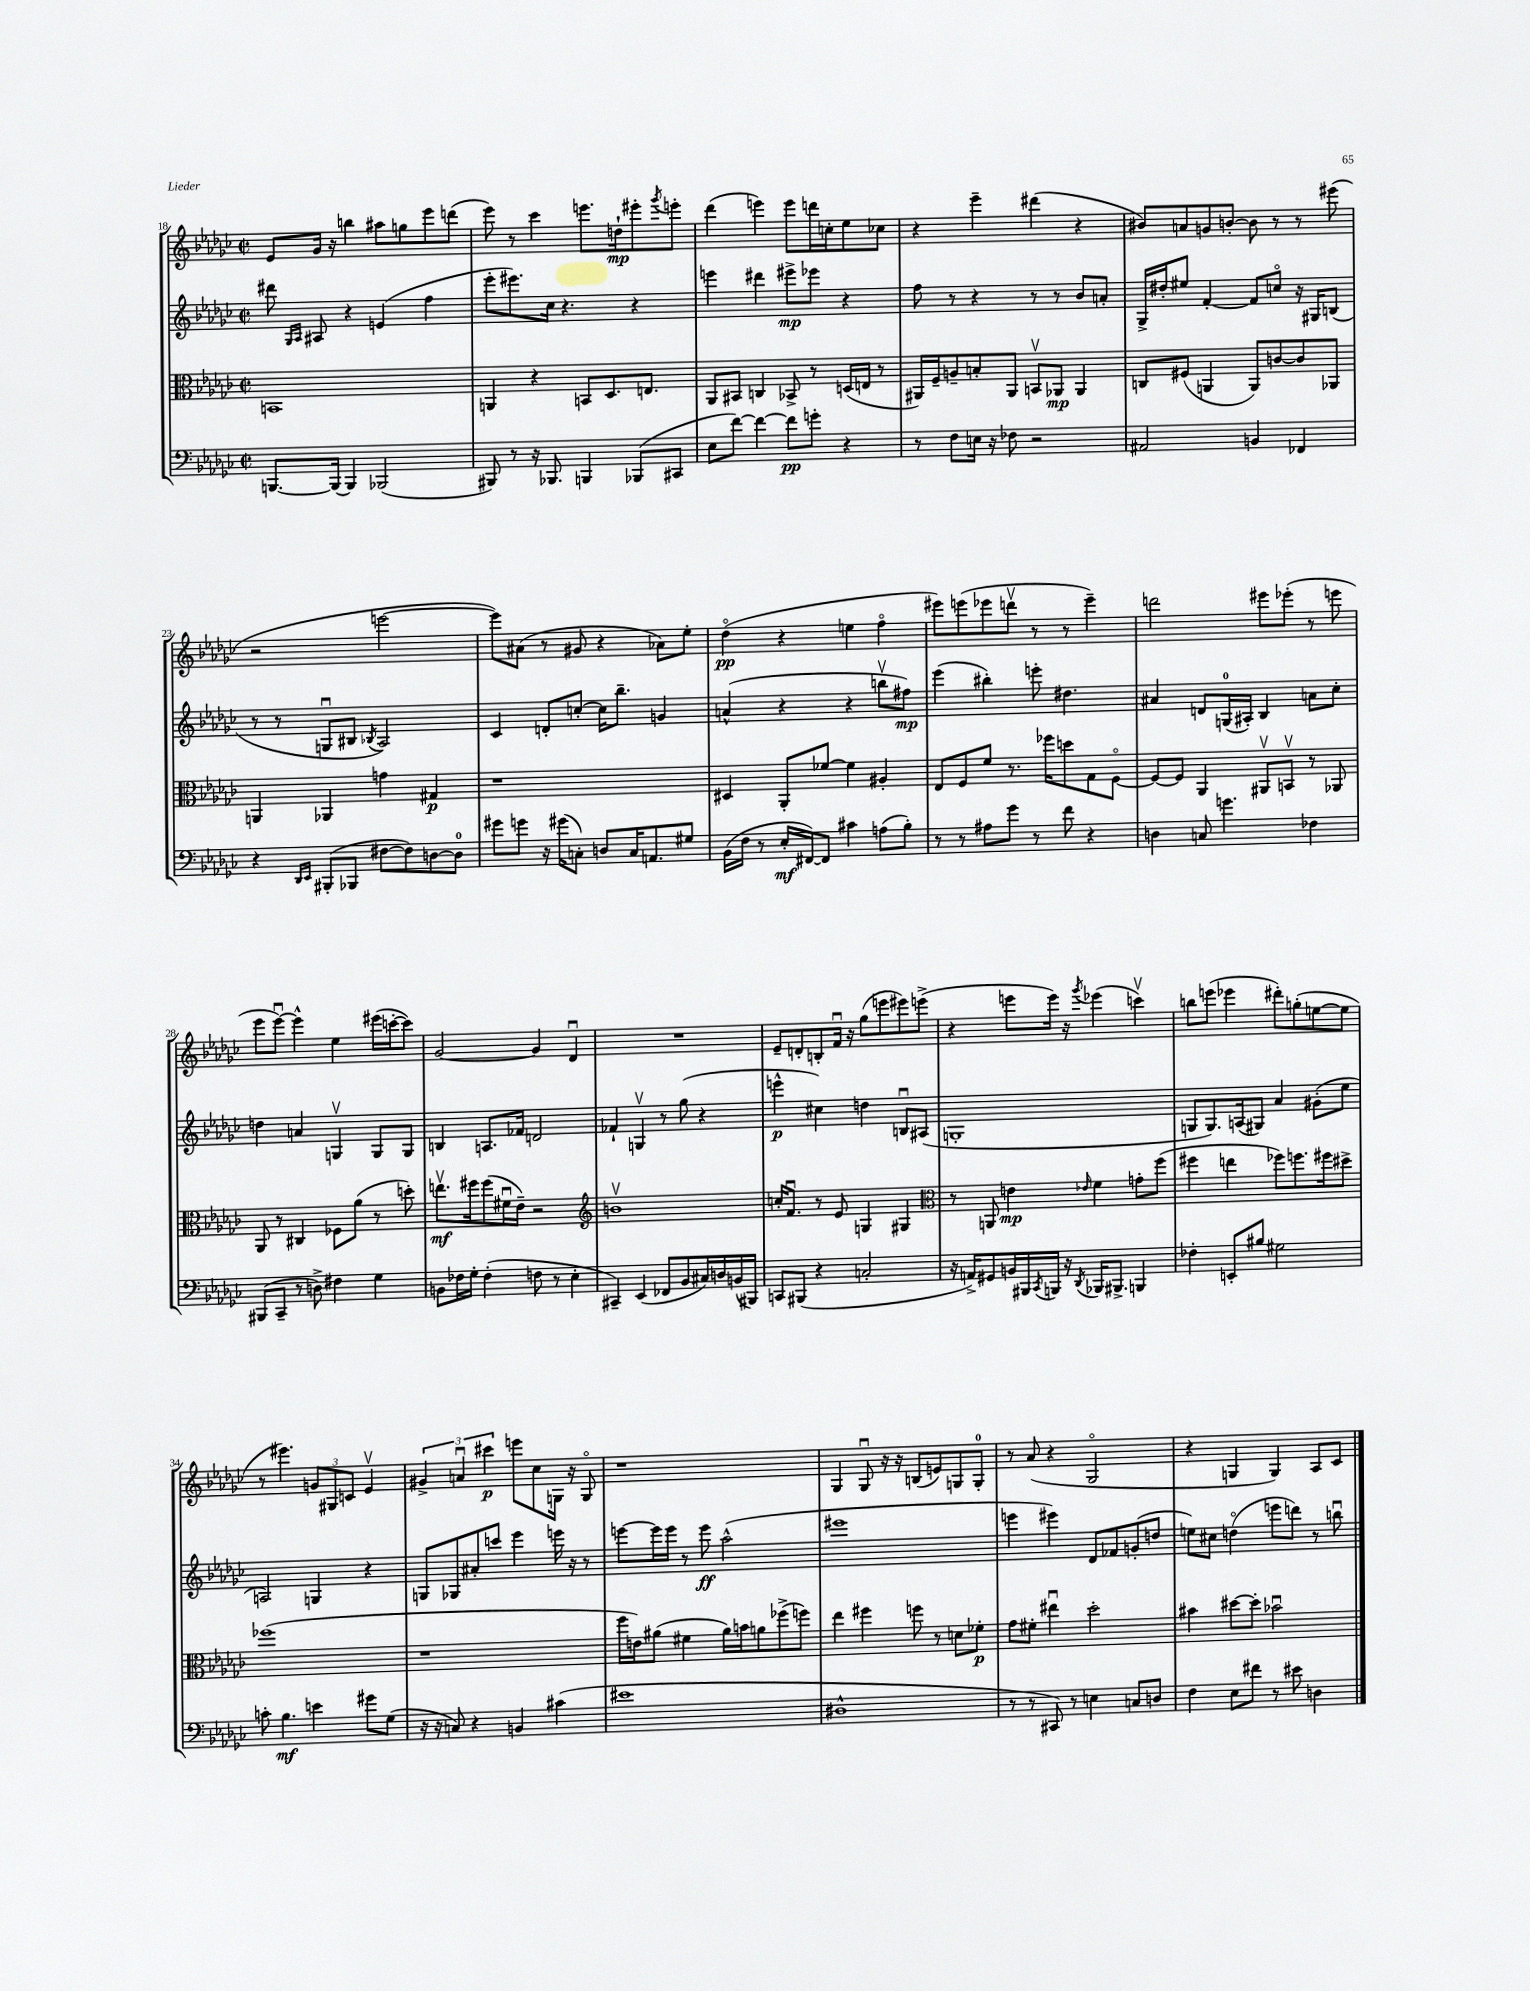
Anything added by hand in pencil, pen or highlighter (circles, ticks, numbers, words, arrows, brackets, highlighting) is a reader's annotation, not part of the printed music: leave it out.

**kern	**kern	**kern	**kern
*staff4	*staff3	*staff2	*staff1
*clefF4	*clefC3	*clefG2	*clefG2
*k[b-e-a-d-g-c-]	*k[b-e-a-d-g-c-]	*k[b-e-a-d-g-c-]	*k[b-e-a-d-g-c-]
*M2/2	*M2/2	*M2/2	*M2/2
*met(c|)	*met(c|)	*met(c|)	*met(c|)
[8.BBB	1BB	8ddd#	8e-
.	.	16qqG-	.
.	.	16qqA-	.
.	.	8A#	16g-
16BBB_	.	.	16r
4BBB]	.	4r	4bb
(2BBB-	.	(4e	8aa#
.	.	.	8gg
.	.	4ff	8eee-
.	.	.	(8ddd
=	=	=	=
8BBB#)	4AA	8eee-'	8eee-)
8r	.	8.eee#)	8r
16r	4r	.	4ccc-
8.BBB-	.	16cc-	.
.	.	4.r	.
4BBB	8BB	.	8.eee
.	8.D-	.	.
.	.	.	16dd`
(8BBB-	.	4r	8eee#'
.	8.E	.	.
.	.	.	8qggg-
8CC#	.	.	8eee'
=	=	=	=
8E-	8AA-	4eee	(4ddd-
[8f)	8BB#	.	.
4f_	4C	4ddd#	4eee)
8f]	8BB-^	8eee#^	8eee
8g'	8r	8eee-	16ddd
.	.	.	16cc'
4r	(16D	4r	8ee-
.	16E	.	.
.	8r	.	8cc-
=	=	=	=
8r	16AA#)	8ff	4r
.	16F~	.	.
8F	8A~	8r	.
16E	8B'	4r	4eee-~
16r	.	.	.
8F-	8AA#	.	.
2r	8BBv	8r	(4ddd#
.	8AA-	8r	.
.	4AA-	8b-	4r
.	.	8a'	.
=	=	=	=
2AA#	8C	16G-^	8b#)
.	.	16dd#'	.
.	(8F#	8ee#	8a
.	4AA	[4f'	8g
.	.	.	[8b'
4BB	8AA)	8f]	8b]
.	[8c	8cco	8r
4FF-	8c]	16r	8r
.	.	16G#	.
.	8AA-	(8B	(8eee#
=	=	=	=
4r	4AA	8r	2r
.	.	8r	.
16qqDD-	.	.	.
16qqEE-	.	.	.
(8BBB#'	4AA-	8Gu	.
8BBB-	.	8B#	.
.	.	8qB-	.
[8F#	4g	2A-)	[2eee
8F#])	.	.	.
[8D	4G#	.	.
8D]	.	.	.
=	=	=	=
8g#	1r	4c-	8eee])
8g	.	.	(8a#
16r	.	8d'	8r
(16g#	.	.	.
8C')	.	[8cc'	8g#
8D	.	16cc]	4r
.	.	8.bb-~	.
16C	.	.	.
8.AA	.	.	.
.	.	4g	8a-)
8G#	.	.	8ee-'
=	=	=	=
(16BB-	4D#	(4a^^	(4dd-o
16F	.	.	.
8r	.	.	.
16E-'	8AA-'	4r	4r
[16FF#)	.	.	.
8FF#]	[8f-	.	.
4c#	4f-]	4r	4ee
(8A	4A#'	8bbv	4ffo
8B-')	.	8ff#)	.
=	=	=	=
8r	8E-	(4eee-	8eee#)
8r	8F	.	(8eee
8A#	8f	4bb#')	8eee-
8g-	8.r	.	8dddv
8r	.	8eee'	8r
.	16ff-	.	.
8f	8dd	4.dd#	8r
4r	8G-	.	4eee-~)
.	[8Fo	.	.
=	=	=	=
4D	8F_	4a#	2ddd
.	8F]	.	.
8C	4AA-	8d	.
4.g	.	(16G	.
.	.	16A#')	.
.	8AA#v	4B-	8eee#
.	8BBv	.	(8eee-'
4F-	8r	8a	8r
.	8AA-	8cc-'	8eee
=	=	=	=
(8BBB#	8AA-	4dd	8eee-
8CC-~	8r	.	[8eee-u)
8r	4C#	4a	4eee-^^]
8D^)	.	.	.
4F#	8F-	4Gv	4ee-
.	(8a-	.	.
4G-	8r	8G	(16eee#
.	.	.	[16ccc'
.	8dd')	8G	8ccc])
=	=	=	=
8BB	8.eev	4B	[2g-
16F-	.	.	.
16G-'	16ff#	.	.
(4F-'	(8ff#	8.A	.
.	16f#u	.	.
.	16e-~)	16f-	.
8F	2r	2d	4g-]
8r	.	.	.
4E-'	.	.	4d-u
=	=	=	=
*	*clefG2	*	*
4CC#~)	1bv	4f-`	1r
(4EE-	.	4Gv	.
8FF-	.	8r	.
8BB-	.	(8gg-	.
16C#)	.	4r	.
16D	.	.	.
(16BB	.	.	.
16BBB#)	.	.	.
=	=	=	=
8CC	16cc'	4eee^^	8e-~
.	8.fu	.	.
(8BBB#	.	.	8d'
4r	8r	4cc#)	8B'
.	8e-	.	16fu
.	.	.	16r
2C'	4G	4dd	(8gg-
.	.	.	8eee
.	4G#	8Bu	8eee#)
.	.	(8A#	(8eee^
=	=	=	=
*	*clefC3	*	*
16r	8r	1G'	4r
16AA^)	.	.	.
8GG#	8AA	.	.
16BB	4e	.	8eee
16BBB#	.	.	.
8qCC-	.	.	.
16BBB	.	.	16eee)
16r	.	.	16r
8qDD-	16qqe-	.	8qggg-
16BBB-	4f	.	(4eee-
8.BBB#^	.	.	.
4BBB	8g'	.	4cccv)
.	(8ff	.	.
=	=	=	=
4F-'	4ff#	8G	8bb
.	.	8.G)	(8eee
8EE'	4ee	.	4eee-
.	.	(16A	.
8B#	.	8G#)	.
2G#	8ff-)	4a-	8ddd#')
.	8.ff	.	(8gg'
.	.	(8g#'	[8ee
.	16ff#	.	.
.	8dd#^	8ee-	8ee]
=	=	=	=
8c'	(1ff-	2A)	8r
4.B-	.	.	4.eee#)
4e	.	4G	12g
.	.	.	12G#
.	.	.	12c
8g#	.	4r	4e-v
(8G-	.	.	.
=	=	=	=
16r	1r	8G	6g#^
16r	.	.	.
8C)	.	8G-	.
.	.	.	6au
4r	.	8a#'	.
.	.	.	6ccc#
.	.	8ccc	.
4BB	.	4eee-	8eee
.	.	.	8cc-
(4c#	.	16eee	16G
.	.	16r	16r
.	.	8r	8Go
=	=	=	=
1e#	16ff	[8eee	1r
.	16e)	.	.
.	(8a#	16eee]	.
.	.	16eee	.
.	4f#	8r	.
.	.	8eee	.
.	16a#)	(2aa-^^	.
.	16b	.	.
.	8a	.	.
.	(8ff-^	.	.
.	8ff)	.	.
=	=	=	=
1D#^^	4ee-	1eee#	4G-
.	4ff#	.	8G-u
.	.	.	16r
.	.	.	16r
.	8ff	.	(8B
.	8r	.	8e)
.	8d	.	8G
.	8f-'	.	8G'
=	=	=	=
8r	8g-	4eee	8r
8r	8f#'	.	(8a-
8CC#)	4ee#u	4eee#)	4r
8r	.	.	.
4E	2dd-'	8d-	2G-o
.	.	8f-	.
8C	.	(8g'	.
8D	.	8dd	.
=	=	=	=
4F	4b#	8ee)	4r
.	.	8cc#	.
8E-	[8dd#	(4ddo	4G
8f#	8dd#']	.	.
8r	2b-u	8eee	4G)
8e#	.	8ddd)	.
4D	.	8r	8A-
.	.	8bbu	8c-
==	==	==	==
*-	*-	*-	*-
